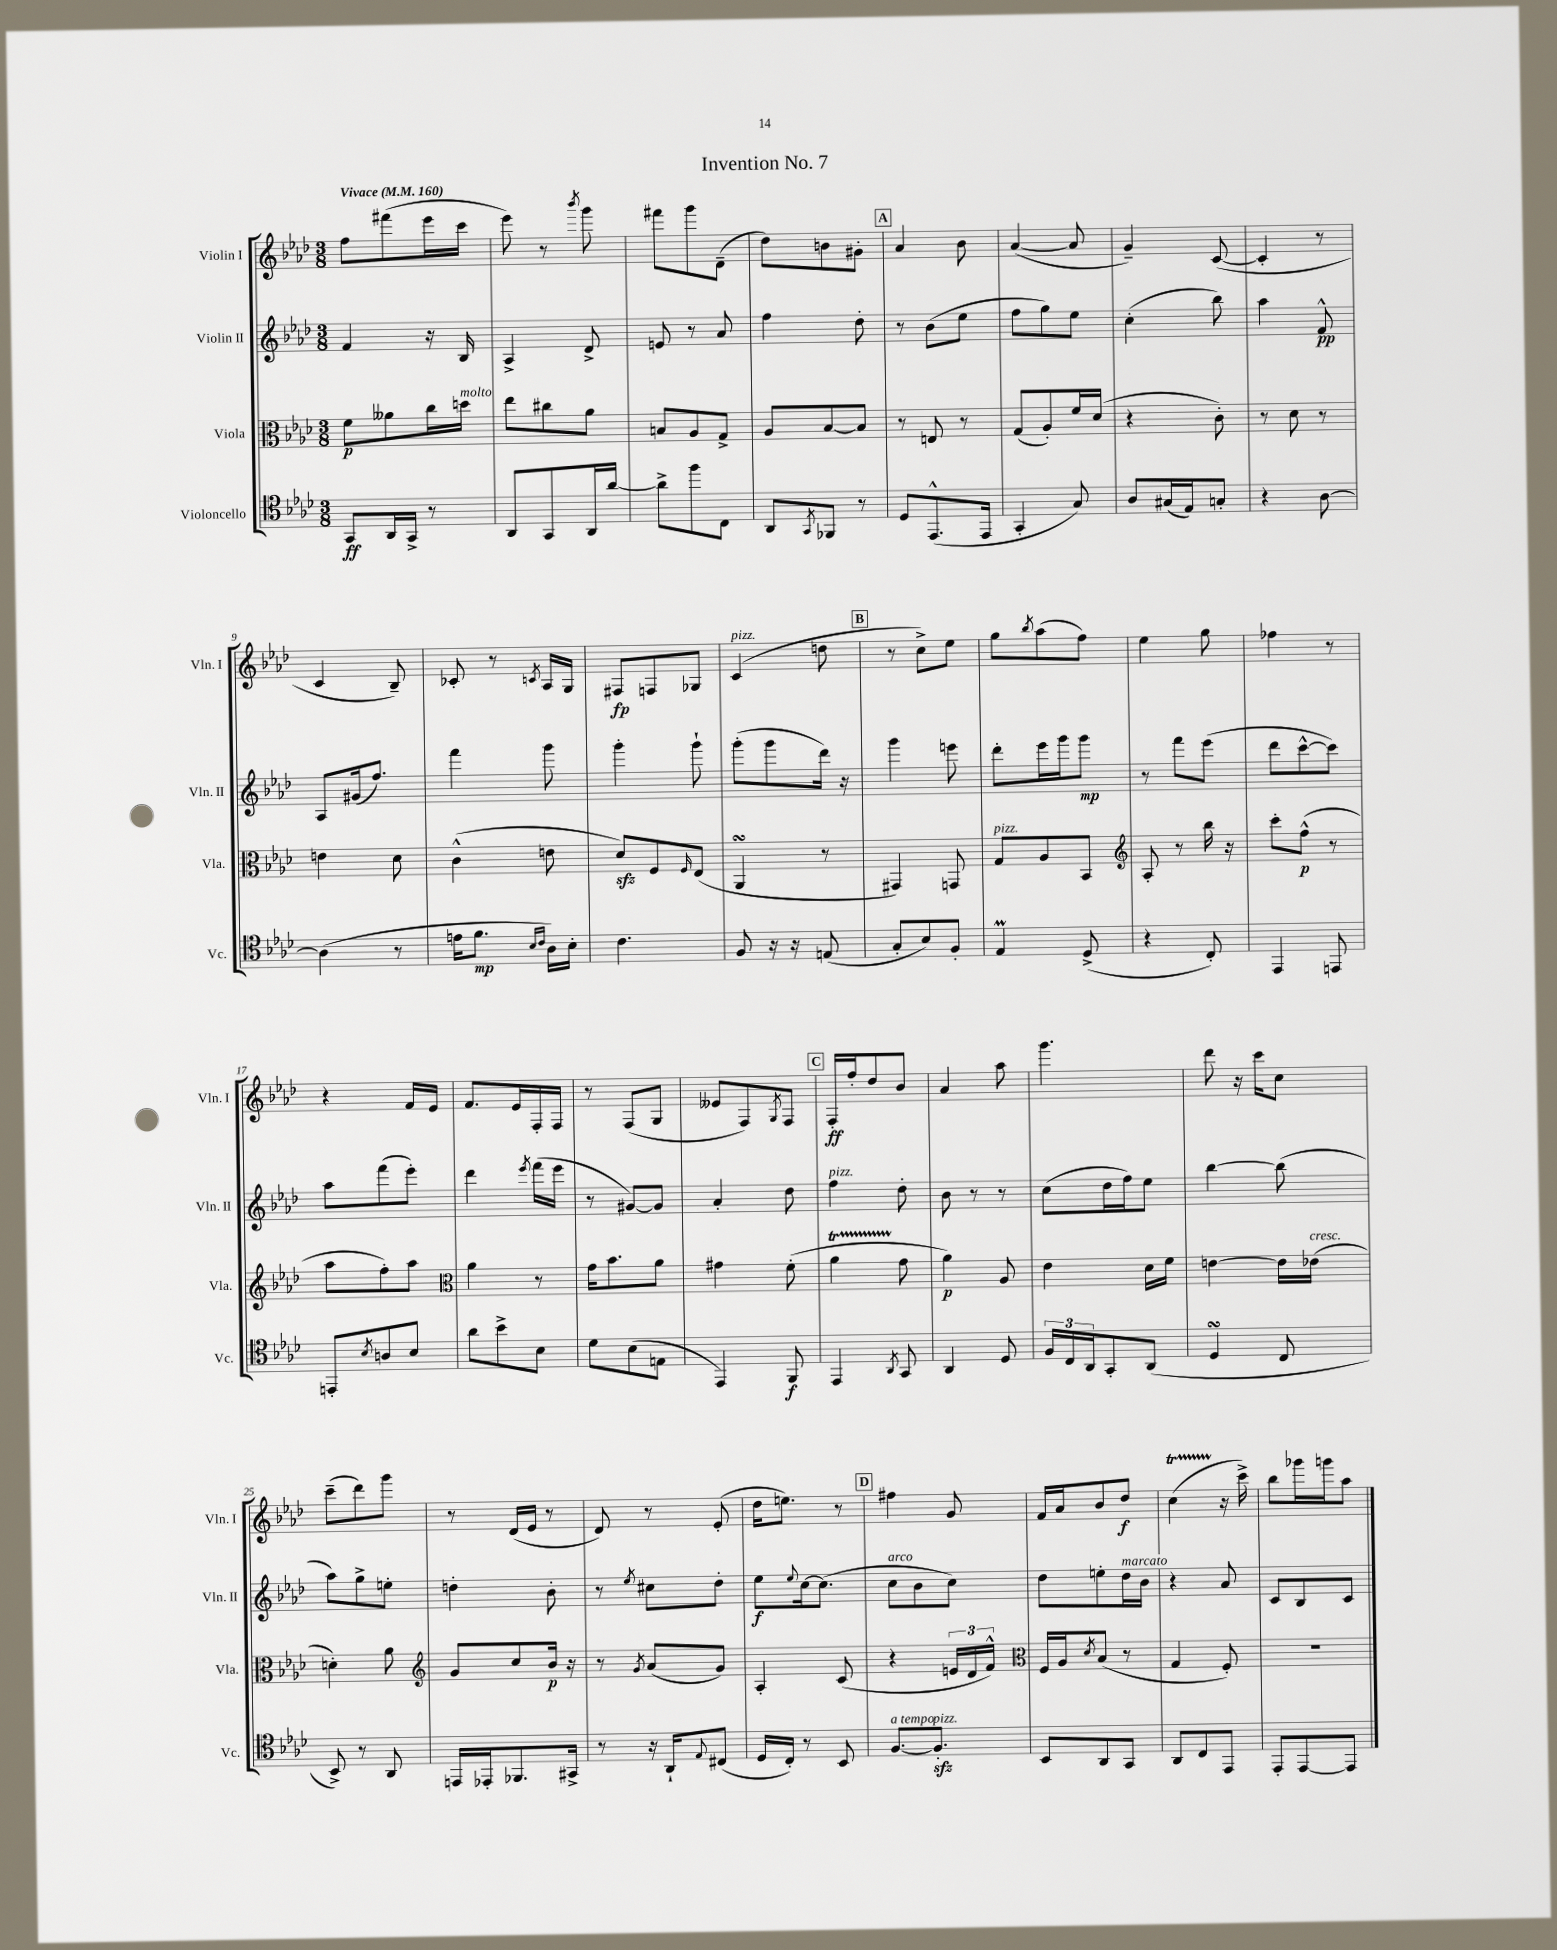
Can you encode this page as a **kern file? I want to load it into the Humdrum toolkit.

**kern	**kern	**kern	**kern
*staff4	*staff3	*staff2	*staff1
*clefC4	*clefC3	*clefG2	*clefG2
*k[b-e-a-d-]	*k[b-e-a-d-]	*k[b-e-a-d-]	*k[b-e-a-d-]
*M3/8	*M3/8	*M3/8	*M3/8
*MM160	*MM160	*MM160	*MM160
8GG	8f	4f	8ff
16AA-	8a--	.	(8fff#
16GG^	.	.	.
8r	16cc	16r	16eee-
.	16dd	16B-	16ccc
=	=	=	=
8AA-	8ee-	4A-^	8eee-)
8GG	8cc#	.	8r
.	.	.	8qbbb-
16AA-	8a-	8d-^	8ggg
[16a-	.	.	.
=	=	=	=
8a-^]	8B	8e	8fff#
8ff	8A-	8r	8ggg
8C	8G^	8a-	(8d-~
=	=	=	=
8AA-	8A-	4ff	8dd-)
8qGG	.	.	.
8FF-	[8B-	.	8b
8r	8B-]	8dd-'	8g#'
=	=	=	=
8D-	8r	8r	4a-
(8.EE-^^	8E	(8b-	.
.	8r	8ee-	8b-
16EE-	.	.	.
=	=	=	=
4GG'	(8G	8ff	([4a-
.	8A-')	8gg)	.
8G)	16f	8ee-	8a-]
.	(16d-	.	.
=	=	=	=
8A-	4r	(4cc'	4g~)
(16G#	.	.	.
16E-)	.	.	.
8G'	8c')	8bb-)	([8c
=	=	=	=
4r	8r	4aa-	4c']
.	8d-	.	.
[8A-	8r	8f^^	8r
=	=	=	=
(4A-]	4e	8A-	4c
.	.	(16g#	.
.	.	8.ff)	.
8r	8d-	.	8B-~)
=	=	=	=
16e	(4c^^	4fff	8c-'
8.f	.	.	.
.	.	.	8r
16qqB-	.	.	.
16qqc	.	.	8qc
16A-)	8e	8ggg	16A-
16B-'	.	.	16G
=	=	=	=
4.c	8d-)	4ggg'	8F#
.	8F	.	8F
.	16qqF	.	.
.	(8E-	8ggg`	8G-
=	=	=	=
8F	4AA-	(8ggg'	(4c
16r	.	8ggg	.
16r	.	.	.
(8E	8r	16ddd-)	8dd
.	.	16r	.
=	=	=	=
8G'	4GG#)	4ggg	8r
8B-)	.	.	8cc^)
8F'	8GG	8eee	8ee-
=	=	=	=
4E-	8G	8ddd-'	8gg
.	.	.	8qbb-
.	8A-	16eee-	(8aa-
.	.	16ggg	.
(8D-^	8BB-	8ggg	8ff)
=	=	=	=
*	*clefG2	*	*
4r	8A-'	8r	4ee-
.	8r	8fff	.
8C')	16bb-	(8eee-	8gg
.	16r	.	.
=	=	=	=
4EE-	8ccc'	8ddd-	4ff-
.	(8ff^^	[8ccc^^	.
8EE	8r	8ccc])	8r
=	=	=	=
8EE'	8aa-	8aa-	4r
8qB-	.	.	.
8A	8ff')	(8fff	.
8B-	8aa-	8eee-')	16f
.	.	.	16e-
=	=	=	=
*	*clefC3	*	*
8a-	4a-	4ddd-	8.f
8b-^	.	.	.
.	.	.	16e-
.	.	8qeee-	.
8B-	8r	(16fff	16F'
.	.	16eee-	16F
=	=	=	=
8d-	16g	8r	8r
.	8.b-	.	.
(8B-	.	[8g#)	(8F
8E	8a-	8g#]	8G
=	=	=	=
4EE-)	4g#	4a-'	8e--
.	.	.	8F)
.	.	.	8qG
8FF	(8f'	8dd-	8F
=	=	=	=
4EE-	4a-	4ff	16F'
.	.	.	16ff'
.	.	.	8dd-
8qAA-	.	.	.
8GG	8g	8dd-'	8b-
=	=	=	=
4AA-	4a-)	8b-	4a-
.	.	8r	.
8D-	8A-	8r	8aa-
=	=	=	=
24F	4e-	(8cc	4.ggg
24C	.	.	.
24AA-	.	.	.
8GG'	.	16dd-	.
.	.	16ff)	.
(8AA-	16d-	8ee-	.
.	16f	.	.
=	=	=	=
4D-	[4e	[4bb-	8ddd-
.	.	.	16r
.	.	.	16ccc
8C	16e]	(8bb-]	8cc
.	(16e-	.	.
=	=	=	=
8BB-^)	4d')	8aa-)	(8ccc~
8r	.	8gg^	8ddd-)
8AA-	8a-	8ee'	8ggg
=	=	=	=
*	*clefG2	*	*
16EE	8g	4dd'	8r
16EE-'	.	.	.
8.FF-	8cc	.	(16d-
.	.	.	16e-
.	16b-	8b-'	8r
16GG#^	16r	.	.
=	=	=	=
8r	8r	8r	8d-)
.	8qg	8qee-	.
16r	(8a-	8cc#	8r
16AA-`	.	.	.
8qqE-	.	.	.
(8C#	8g)	8dd-'	(8e-'
=	=	=	=
16D-	4A-'	8ee-	16dd-
16C')	.	.	8.ee)
.	.	8qqee-	.
8r	.	[16cc	.
.	.	(8.cc]	.
8BB-	(8c	.	8r
=	=	=	=
[8.F	4r	8cc	4ff#
.	.	8b-	.
8.F']	.	.	.
.	24e	8cc)	8g
.	24d-	.	.
.	24f^^)	.	.
=	=	=	=
*	*clefC3	*	*
8BB-	16F	8dd-	16f
.	16A-	.	16a-
.	8qd-	.	.
8AA-	(8B-	8ee'	8b-
8GG	8r	16dd-	8dd-
.	.	16b-	.
=	=	=	=
8AA-	4G	4r	(4cc
8C	.	.	.
8EE-	8F')	8a-	16r
.	.	.	16ccc^)
=	=	=	=
8EE-'	4.r	8c	8bb-
[8EE-	.	8B-	16ggg-
.	.	.	16ggg
8EE-]	.	8c	8aa-
==	==	==	==
*-	*-	*-	*-
